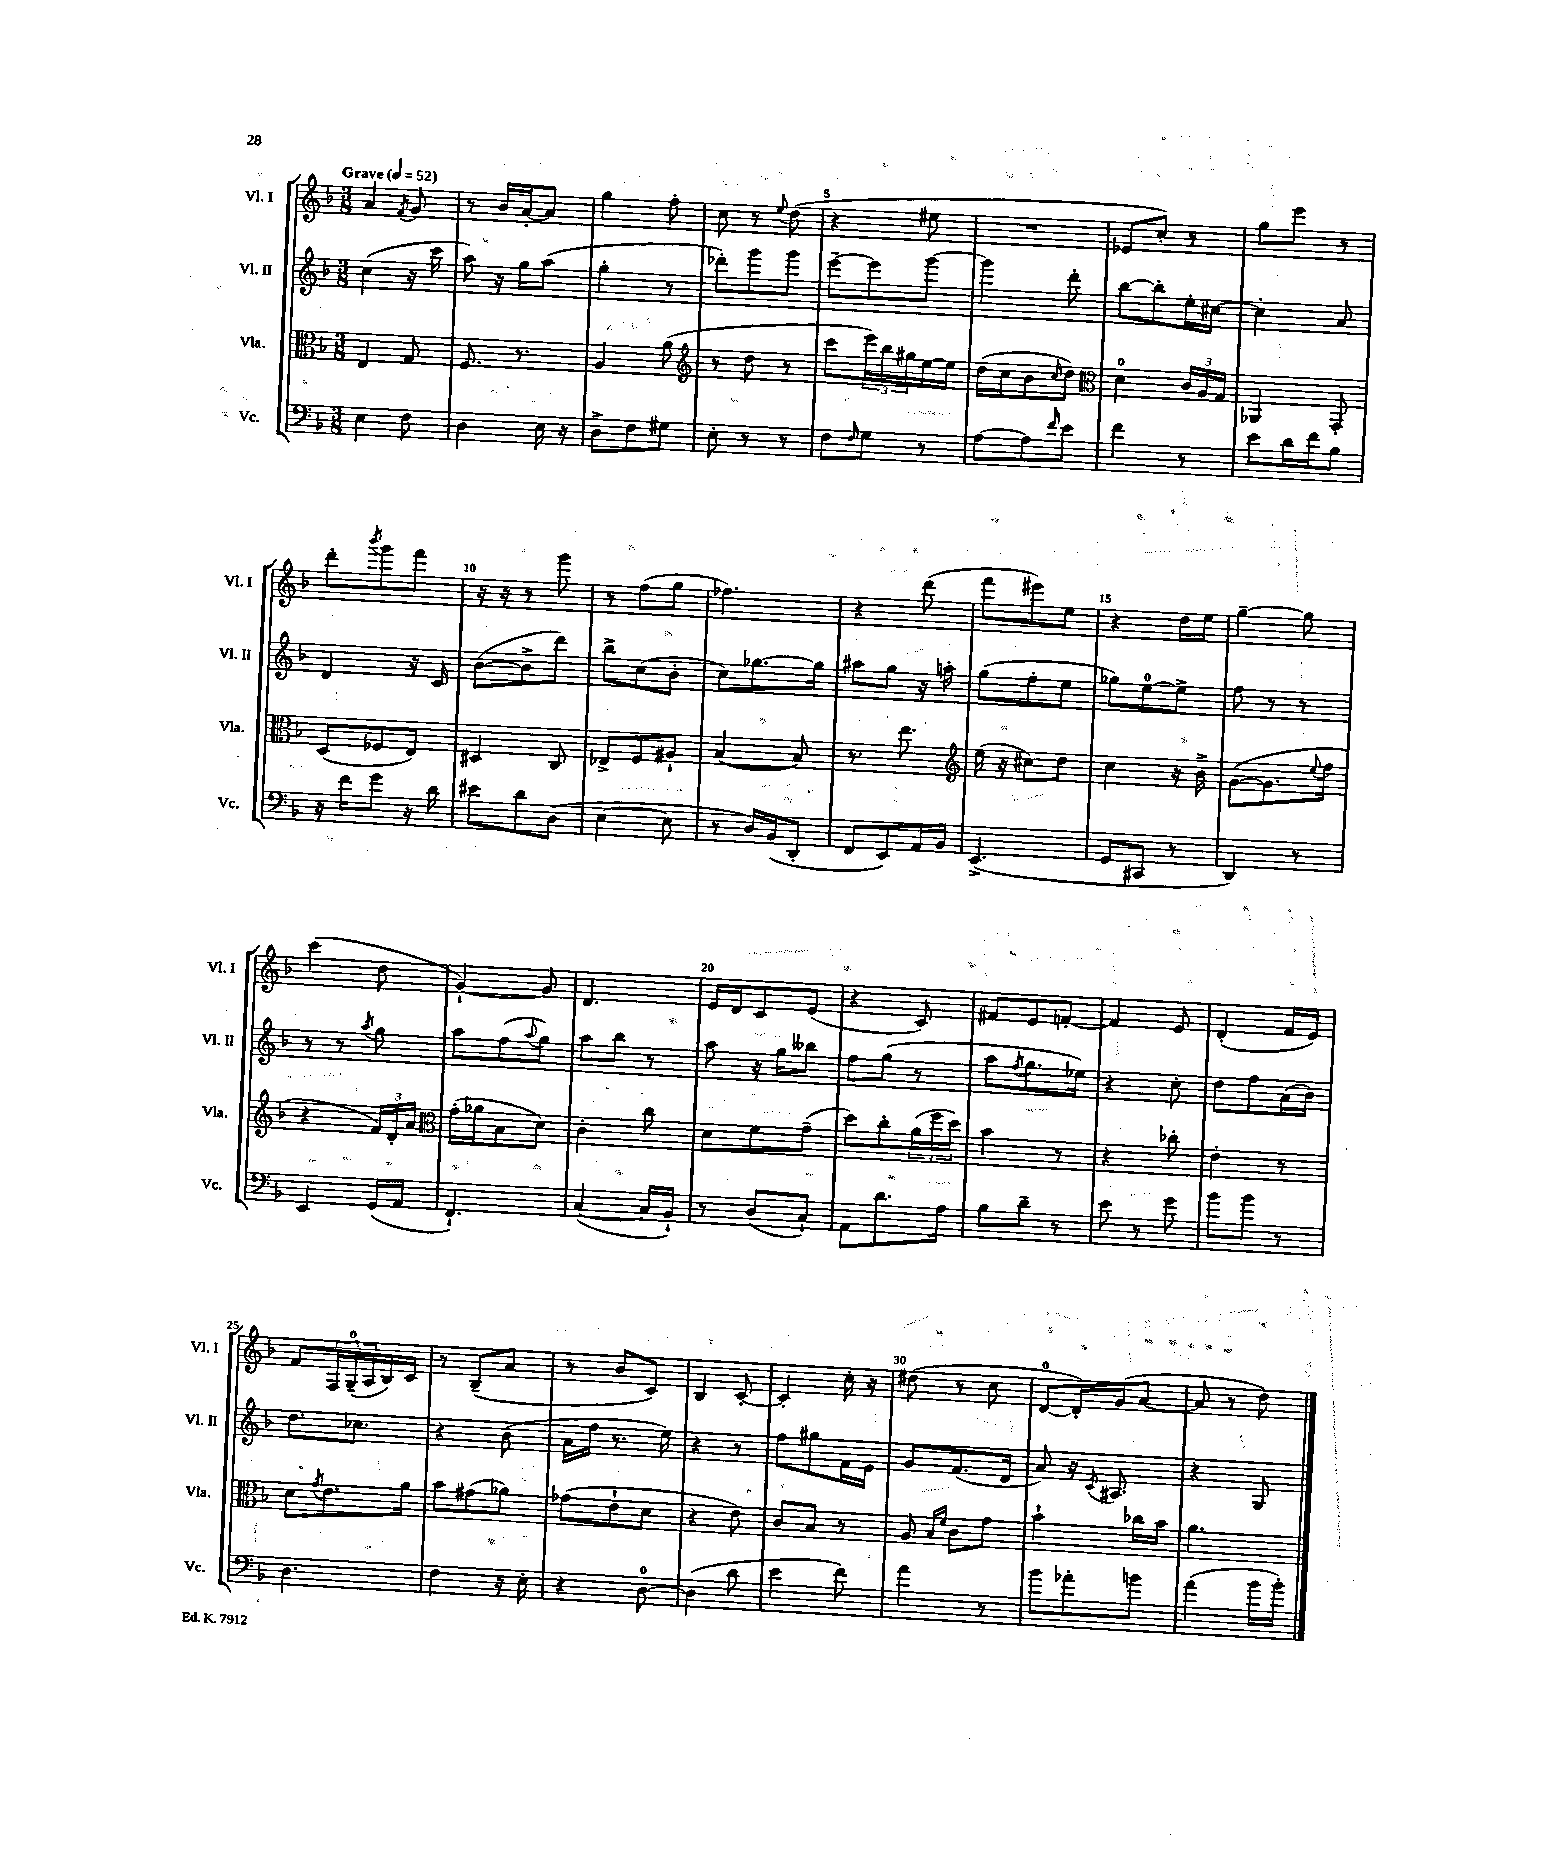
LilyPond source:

<<
\new StaffGroup <<
\new Staff = "s0" \with { instrumentName = "Vl. I" shortInstrumentName = "Vl. I" } {
    \clef treble \key f \major \numericTimeSignature \time 3/8 \tempo "Grave" 4 = 52
    a'4 \acciaccatura { f'8 } g'8 |
    r8 bes'16 a'16~-. a'8 |
    g''4 f''8-. |
    c''8 r8 \appoggiatura { e''8 } d''8( |
    r4 eis''8 |
    R4. |
    ees'8 c''8-.) r8 |
    g''8 e'''8 r8 |
    d'''8-. \acciaccatura { bes'''8 } g'''8 f'''8 |
    r16 r16 r8 g'''8 |
    r8 f''8( g''8 |
    fes''4.) |
    r4 d'''8( |
    f'''8 eis'''8) e''8 |
    r4 d''16 e''16 |
    g''4~-- g''8 |
    c'''4( d''8 |
    g'4~-!) g'8 |
    d'4. |
    e'16 d'16 c'8 e'8( |
    r4 c'8) |
    fis'8 e'8 f'8~-. |
    f'4 e'8 |
    d'4-.( f'16 e'16) |
    f'8 \tuplet 3/2 { f16 g16-0--( a16 } bes16) c'16 |
    r8 bes8--( a'8 |
    r8 bes'8 c'8) |
    bes4 c'8~-. |
    c'4-. c''16-. r16 |
    dis''8( r8 c''8 |
    d'8-0~ d'16-.) g'16( a'8~ |
    a'8 r8 d''8) \bar "|." |
}
\new Staff = "s1" \with { instrumentName = "Vl. II" shortInstrumentName = "Vl. II" } {
    \clef treble \key f \major \numericTimeSignature \time 3/8
    c''4( r16 c'''16 |
    a''8) r16 g''16 a''8( |
    g''4-. r8 |
    des'''8-.) g'''8 g'''8 |
    e'''8~-- e'''8 g'''8~ |
    g'''4 d'''8-. |
    bes''8~ bes''8-. e''16-. cis''16~ |
    cis''4-. a'8 |
    d'4 r16 c'16 |
    bes'8~( bes'8-> d'''8) |
    bes''8-> c''8( bes'8-. |
    c''8) ges''8.~ ges''16 |
    ais''8 g''8 r16 a''16-. |
    g''8( f''8-. e''8 |
    ges''8) e''8-0~ e''8-> |
    f''8 r8 r8 |
    r8 r8 \acciaccatura { a''8 } g''8 |
    a''8 f''8( \appoggiatura { a''8 } g''8) |
    a''8 bes''8 r8 |
    a''8 r16 g''16 beses''8 |
    f''8 g''8( r8 |
    a''8 \acciaccatura { f''8 } g''8. ees''16) |
    r4 c''8-. |
    d''8 f''8 a'16( bes'16) |
    d''8. ces''8. |
    r4 bes'8( |
    a'16 f''16 r8. e''16) |
    r4 r8 |
    f''8 gis''8 f'16 e'16 |
    g'8 f'8.( d'16 |
    a'8) r16 \acciaccatura { c'8 } ais8. |
    r4 g8 \bar "|." |
}
\new Staff = "s2" \with { instrumentName = "Vla." shortInstrumentName = "Vla." } {
    \clef alto \key f \major \numericTimeSignature \time 3/8
    e4 g8 |
    f8. r8. |
    a4 a'8( |
    \clef treble r8 d''8 r8 |
    c'''8 \tuplet 3/2 { e'''16) bes''16 gis''16 } e''16~ e''16 |
    d''16( c''16 bes'8 \grace { c''16 } d''8) |
    \clef alto d'4-0 \tuplet 3/2 { c'16 a16 g16 } |
    aes,4 g,8-. |
    d8( fes8 e8) |
    dis4 c8 |
    ees8-> f8 ais8-! |
    bes4~( bes8) |
    r8. e''8. |
    \clef treble e''16( r16 cis''8) d''8 |
    c''4 r16 bes'16-> |
    g'8~( g'8. \appoggiatura { e''8 } f''16 |
    r4 \tuplet 3/2 { f'16) d'16-. a'16 } |
    \clef alto g'16-.( aes'16 bes8 d'8) |
    c'4-. c''8 |
    d'8 f'8 g'8--( |
    d''8) c''8-. \tuplet 3/2 { a'16( f''16 d''16) } |
    bes'4 r8 |
    r4 ces''8-. |
    e'4-. r8 |
    d'8 \acciaccatura { g'8 } e'8. a'16 |
    bes'8 gis'8( aes'8) |
    ges'8( e'8-! d'8 |
    r4 e'8) |
    c'8 bes8 r8 |
    a8 \grace { bes16 f'16 } c'8 g'8 |
    bes'4-! ces''16 bes'16 |
    a'4. \bar "|." |
}
\new Staff = "s3" \with { instrumentName = "Vc." shortInstrumentName = "Vc." } {
    \clef bass \key f \major \numericTimeSignature \time 3/8
    e4 f8 |
    d4 e16 r16 |
    d8-> f8 gis8 |
    e8-. r8 r8 |
    f8 \grace { f16 } g8 r8 |
    a8~ a8 \grace { f'16 } e'8 |
    f'4 r8 |
    e'8 d'16 f'16 bes8 |
    r16 f'16 g'8 r16 d'16 |
    eis'8 d'8 d8( |
    e4~ e8 |
    r8 d16) bes,16( d,8-. |
    f,8 e,8) a,16 bes,16 |
    e,4.->( |
    g,8 cis,8 r8 |
    d,4) r8 |
    e,4 g,16( a,16 |
    f,4.-!) |
    c4~( c16 bes,16-!) |
    r8 d8( c8-!) |
    a,8 d'8. a16 |
    bes8 d'8-- r8 |
    e'8 r8 g'8 |
    bes'8 bes'8 r8 |
    d4. |
    f4 r16 e16-. |
    r4 d8-0~ |
    d4( d'8 |
    e'4 f'8) |
    a'4 r8 |
    bes'8 aes'8-. b'8 |
    a'4( bes'16 bes'16-.) \bar "|." |
}
>>
>>
\layout { \context { \Score \override BarNumber.break-visibility = ##(#f #t #t) barNumberVisibility = #(every-nth-bar-number-visible 5) } }
